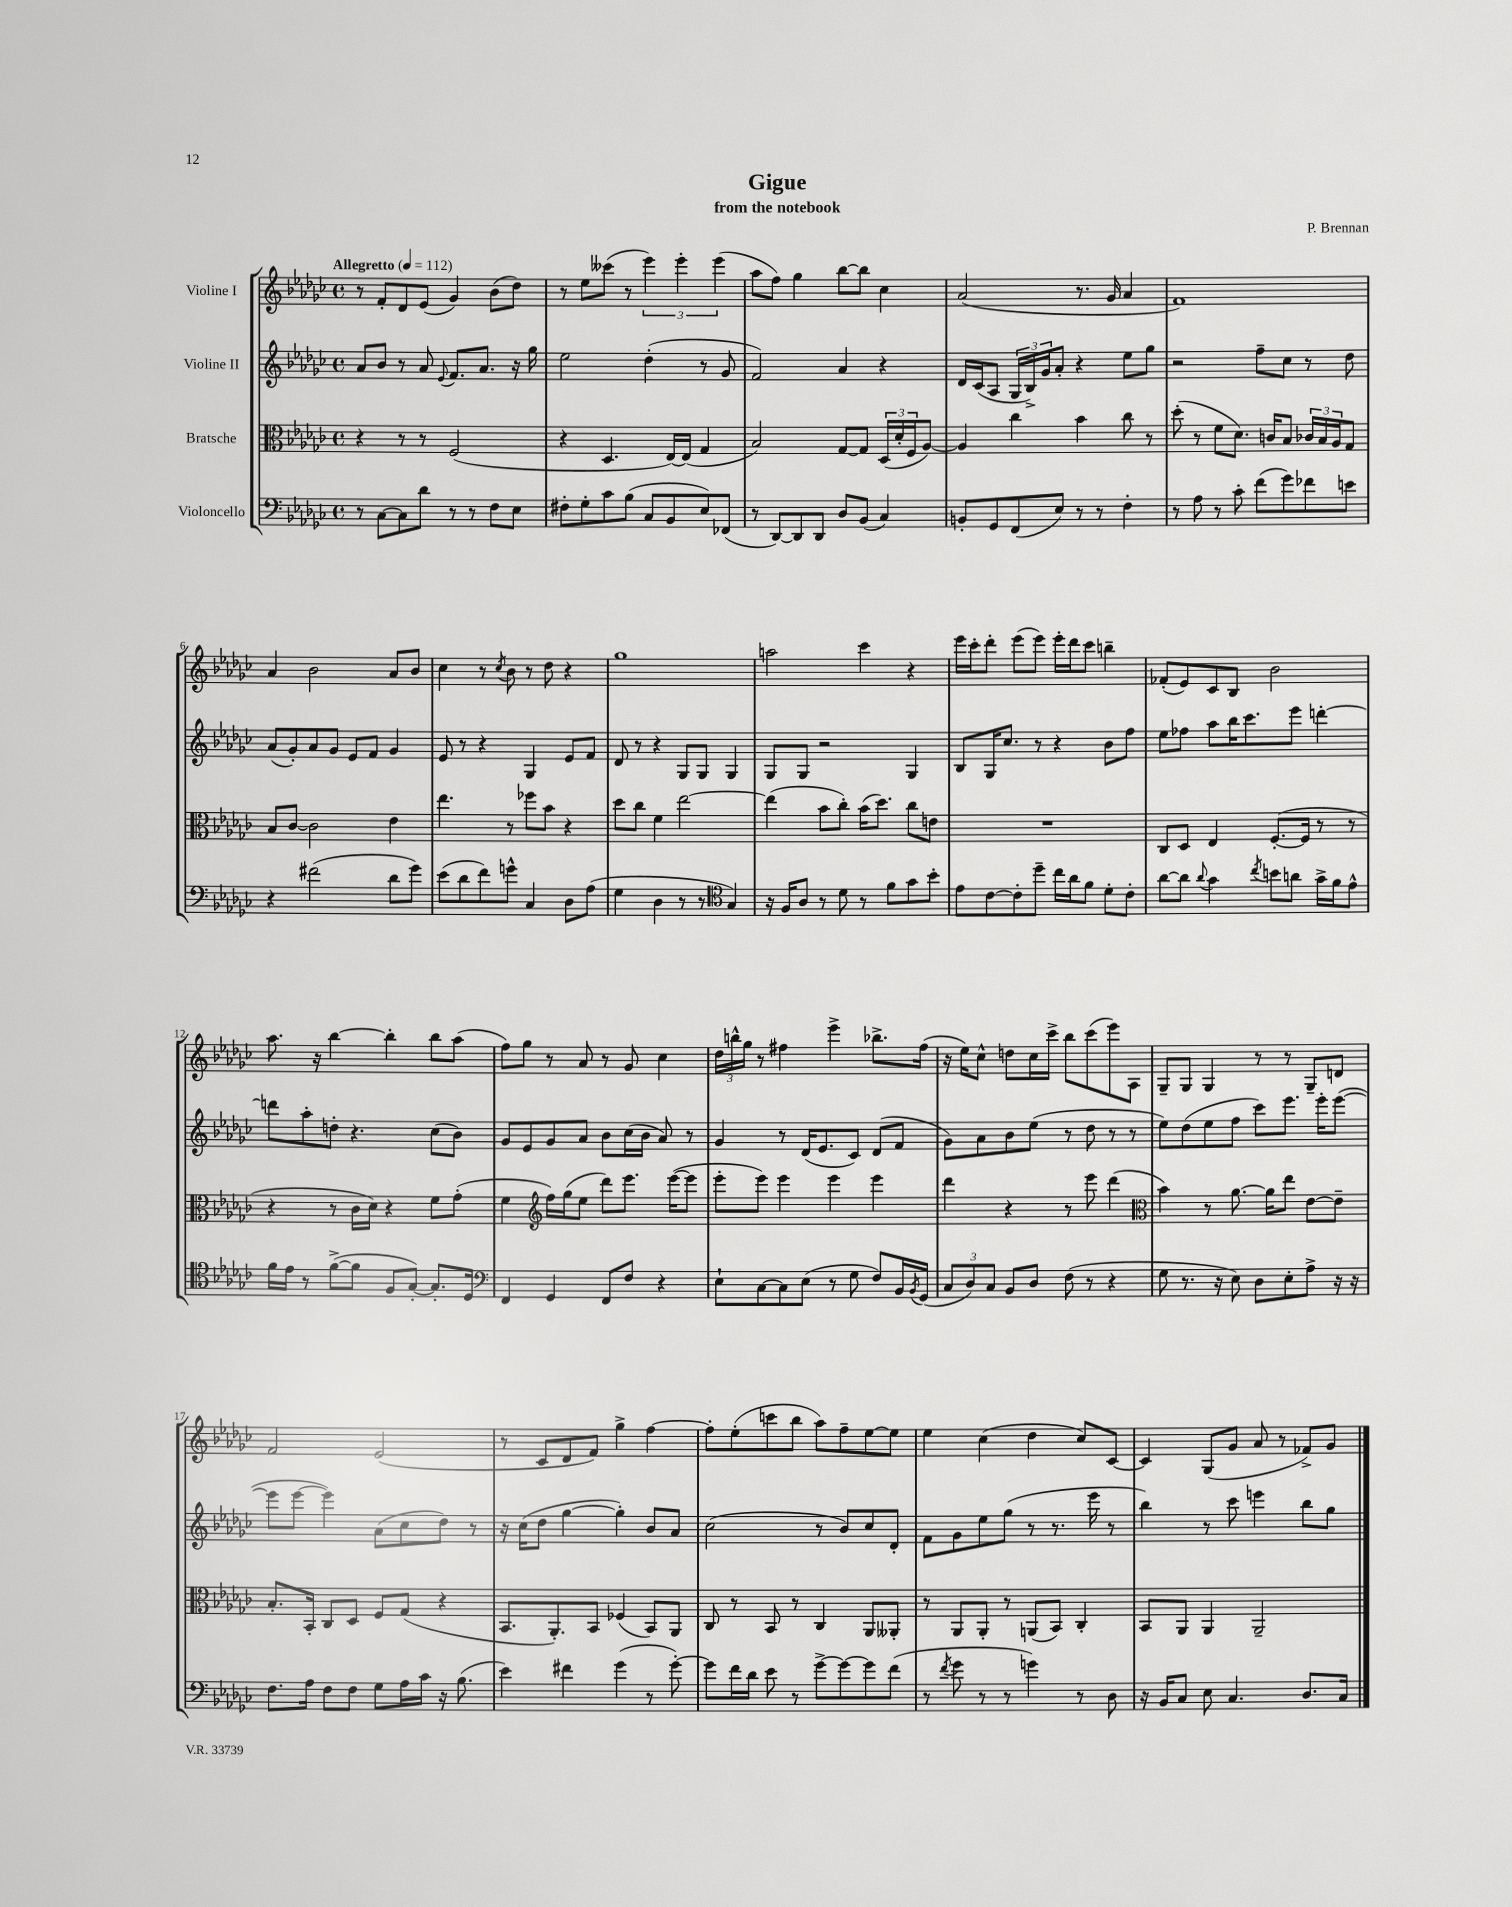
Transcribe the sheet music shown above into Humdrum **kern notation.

**kern	**kern	**kern	**kern
*staff4	*staff3	*staff2	*staff1
*clefF4	*clefC3	*clefG2	*clefG2
*k[b-e-a-d-g-c-]	*k[b-e-a-d-g-c-]	*k[b-e-a-d-g-c-]	*k[b-e-a-d-g-c-]
*M4/4	*M4/4	*M4/4	*M4/4
*met(c)	*met(c)	*met(c)	*met(c)
*MM112	*MM112	*MM112	*MM112
8r	4r	8a-/L	8r
[8C-\L	.	8b-/J	8f'/L
8C-\]	8r	8r	8d-/
8d-\J	8r	8a-/	(8e-/J
.	.	8qqe-/	.
8r	(2F/	8.f/L	4g-/)
8r	.	.	.
.	.	8.a-/J	.
8F\L	.	.	(8b-\L
8E-\J	.	16r	8dd-\J)
.	.	16gg-\	.
=	=	=	=
8F#'\L	4r	2ee-\	8r
8G-'\	.	.	8ee-\L
8c-\	4.D-/	.	(8ccc--\J
(8B-\J	.	.	8r
8C-/L	.	(4dd-'\	6eee-\)
8BB-/	[16E-/LL)	.	.
.	.	.	6eee-'\
.	(16E-/]JJ	.	.
8E-/)	4G-/	8r	.
.	.	.	(6eee-\
(8FF-/J	.	8g-/	.
=	=	=	=
8r	2B-/)	2f/)	8aa-\L
[8DD-/L)	.	.	8ff\J)
8DD-/]	.	.	4gg-\
8DD-/J	.	.	.
8D-/L	[8G-/L	4a-/	[8bb-\L
(8BB-/J	8G-/]J	.	8bb-\]J
4C-/)	(24D-/LL	4r	4cc-\
.	24d-'/	.	.
.	24F/J	.	.
.	[8A-/J)	.	.
=	=	=	=
8BB'/L	4A-/]	16d-/LL	(2a-/
.	.	(16c-/J	.
8GG-/	.	8A-/J	.
(8FF/	4cc-\	24G-/LL	.
.	.	24B-^/)	.
.	.	24g-/J	.
8E-/J)	.	8a-'/J	.
8r	4b-\	4r	8.r
8r	.	.	.
.	.	.	16g-/
4F'\	8cc-\	8ee-\L	4a-/
.	8r	8gg-\J	.
=	=	=	=
8r	(8dd-'\	2r	1f)
8A-\	8r	.	.
8r	8f\L	.	.
8c-'\	8.d-\J)	.	.
(8f\L	.	8ff~\L	.
.	16c/LK	.	.
8g-\)	8B-/J	8cc-\J	.
8f-\	24c-/LL	8r	.
.	24B-/	.	.
.	24A-/J	.	.
8e\J	8G-/J	8dd-\	.
=	=	=	=
4r	8B-/L	(8a-/L	4a-/
.	[8c-/J	8g-'/)	.
(2f#\	2c-\]	8a-/	2b-\
.	.	8g-/J	.
.	.	8e-/L	.
.	.	8f/J	.
8d-\L	4e-\	4g-/	8a-/L
8g-\J)	.	.	8b-/J
=	=	=	=
(8e-\L	4.ee-\	8e-/	4cc-\
8d-\	.	8r	.
8f\)	.	4r	8r
.	.	.	8qcc-/
8g^^\J	8r	.	8b-\
4C-/	8ff-\L	4G-/	8r
.	8b-\J	.	8dd-\
8D-\L	4r	8e-/L	4r
(8A-\J	.	8f/J	.
=	=	=	=
4G-\	8dd-\L	8d-/	1gg-
.	8cc-\J	8r	.
4D-\	4f\	4r	.
8r	[2ee-\	8G-/L	.
8r	.	8G-/J	.
*clefC4	*	*	*
4G-/)	.	4G-/	.
=	=	=	=
16r	(4ee-\]	8G-/L	2aa\
16F/LK	.	.	.
8A-/J	.	8G-/J	.
8r	8b-\L	2r	.
8d-\	8cc-'\J)	.	.
8r	(16b-\LK	.	4ccc-\
.	8.dd-\J)	.	.
8f\L	.	.	.
8g-\	8cc-\L	4G-/	4r
8b-'\J	8e\J	.	.
=	=	=	=
8e-\L	1r	8B-/L	16eee-\LL
.	.	.	16ccc-'\J
[8c-\	.	16G-/K	8ddd-'\J
.	.	8.cc-/J	.
8c-'\]	.	.	(8eee-\L
8dd-~\J	.	8r	8eee-\J)
16cc-\LL	.	4r	16eee-'\LL
16a-\J	.	.	16ddd-\J
8f\J	.	.	8ccc-\J
8d-'\L	.	8b-\L	4bb~\
8c-'\J	.	8ff\J	.
=	=	=	=
[8a-\L	8C-/L	8ee-\L	(8f-'/L
8a-\]J	8D-/J	8ff-\J	8e-/)
8qqa-/	.	.	.
4g-\	4E-/	8aa-\L	8c-/
.	.	16bb-\K	8B-/J
.	.	8.ccc-\	.
8qcc-/	.	.	.
8b\L	([8.F'/L	.	2b-\
8a\J	.	8eee-\J	.
.	16F/]Jk	.	.
16g-^\LL	8r	[4ddd'\	.
16f\J	.	.	.
8e-^^\J	8r	.	.
=	=	=	=
16f\LL	4r	8ddd\]L	8.aa-\
16e-\JJ	.	.	.
8r	.	8aa-'\	.
.	.	.	16r
([8f^\L	8r	8dd'\J	[4bb-\
8f\]J	16c-\LL	4.r	.
.	16d-\JJ)	.	.
8F/L	4r	.	4bb-'\]
[8G-'/J)	.	.	.
8.G-'/]L	8f\L	(8cc-\L	8bb-\L
.	(8g-'\J	8b-\J)	(8aa-\J
16D-/Jk	.	.	.
=	=	=	=
*clefF4	*	*	*
4FF/	4f\	8g-/L	8ff\L)
.	.	8e-/	8gg-\J
*	*clefG2	*	*
4GG-/	16ff\LL)	8g-/	8r
.	(16gg-\J	.	.
.	8ee-\J	8a-/J	8a-/
8FF/L	8ddd-\L)	8b-\L	8r
8F/J	8.eee-\J	(16cc-\L	8g-/
.	.	16b-\JJ	.
4r	.	8a-/)	4cc-\
.	([16eee-\LK	.	.
.	8eee-\]J	8r	.
=	=	=	=
8E-`\L	8eee-'\L	4g-/	24dd-\LL
.	.	.	24bb^^\
.	.	.	24gg-\JJ
[8C-\	8eee-\J)	.	8r
8C-\]	4eee-\	8r	4ff#\
(8E-\J	.	(16d-/LK	.
.	.	8.e-/	.
8r	4eee-\	.	4eee-^\
8G-\	.	8c-/J)	.
8F/L)	4eee-\	(8d-/L	8.bb-^\L
16BB-/L	.	8f/J	.
8qBB-/	.	.	.
(16GG-/JJ	.	.	(16ff#\Jk
=	=	=	=
12C-/L	4ddd-\	8g-\L)	16r
.	.	.	16ee-\LK)
12D-/)	.	.	.
.	.	8a-\	8cc-^^\J
12C-/J	.	.	.
8BB-/L	4r	8b-\	8dd\L
8D-/J	.	(8ee-\J	16cc-\L
.	.	.	16ccc-^\JJ
(8F\	8r	8r	8bb-\L
8r	8eee-\	8dd-\	(8ccc-\
4r	(4ddd-\	8r	8eee-\)
.	.	8r	8A-\J
=	=	=	=
*	*clefC3	*	*
8G-\	4b-\)	8ee-\L)	8G-~/L
8.r	.	(8dd-\	8G-/J
.	8r	8ee-\	4G-/
16r	.	.	.
8E-\)	[8.a-\	8ff\J	.
8D-\L	.	8ccc-\L)	8r
.	16a-\]LK	.	.
8E-'\	8ee-\J	8.eee-\J	8r
8A-^\J	[8e-\L	.	8G-~/L
.	.	16eee-'\LK	.
16r	8e-~\]J	([8eee-\J	8d/J
16r	.	.	.
=	=	=	=
8.F\L	8.B-'/L	8eee-\]L	2f/
.	.	[8eee-\J	.
16A-\Jk	16BB-'/Jk	.	.
8F\L	8C-/L	4eee-\])	.
8F\J	8D-/J	.	.
8G-\L	8F/L	(8a-\L	(2e-/
16A-\L	(8G-/J	8cc-\	.
16c-\JJ	.	.	.
16r	4r	8dd-\J)	.
(8.B-\	.	.	.
.	.	8r	.
=	=	=	=
4e-\)	8.BB-/L	16r	8r
.	.	(16cc-\LK	.
.	.	8dd-\J	8c-/L
.	8.AA-'/)	.	.
4f#\	.	[4gg-\	8d-/
.	8BB-/J	.	8f/J)
(4g-\	(4F-/	4gg-'\])	4gg-^\
8r	8BB-/L)	8b-/L	[4ff\
[8g-'\)	8AA-/J	8a-/J	.
=	=	=	=
8g-\]L	8C-/	(2cc-\	8ff'\]L
16f\L	8r	.	(8ee-'\
16d-\JJ	.	.	.
8e-\	8BB-/	.	8ccc\
8r	8r	.	8bb-\J
[8g-^\L	4C-/	8r	8aa-\L)
8g-\_	.	8b-/L)	8ff~\
8g-\]	8AA-/L	8cc-/	[8ee-\
(8f\J	8AA--'/J	8d-'/J	8ee-\]J
=	=	=	=
8r	8r	8f\L	4ee-\
8qf/	.	.	.
8g-\	8AA-/L	8g-\	.
8r	8AA-'/J	8ee-\	(4cc-\
8r	8r	(8gg-\J	.
4g\)	(8AA/L	8r	4dd-\
.	8BB-/J)	8.r	.
8r	4C-'/	.	8cc-/L)
.	.	16eee-\	.
8D-\	.	8r	[8c-/J
=	=	=	=
16r	8BB-/L	4bb-\)	4c-/]
16BB-/LK	.	.	.
8C-/J	8AA-/J	.	.
8E-\	4AA-/	8r	(8G-/L
4.C-/	.	8ccc-\	8g-/J
.	2AA-~/	4eee\	8a-/
.	.	.	8r
8.D-/L	.	8bb-\L	8f-^/L)
.	.	8gg-\J	8g-/J
16C-/Jk	.	.	.
==	==	==	==
*-	*-	*-	*-
